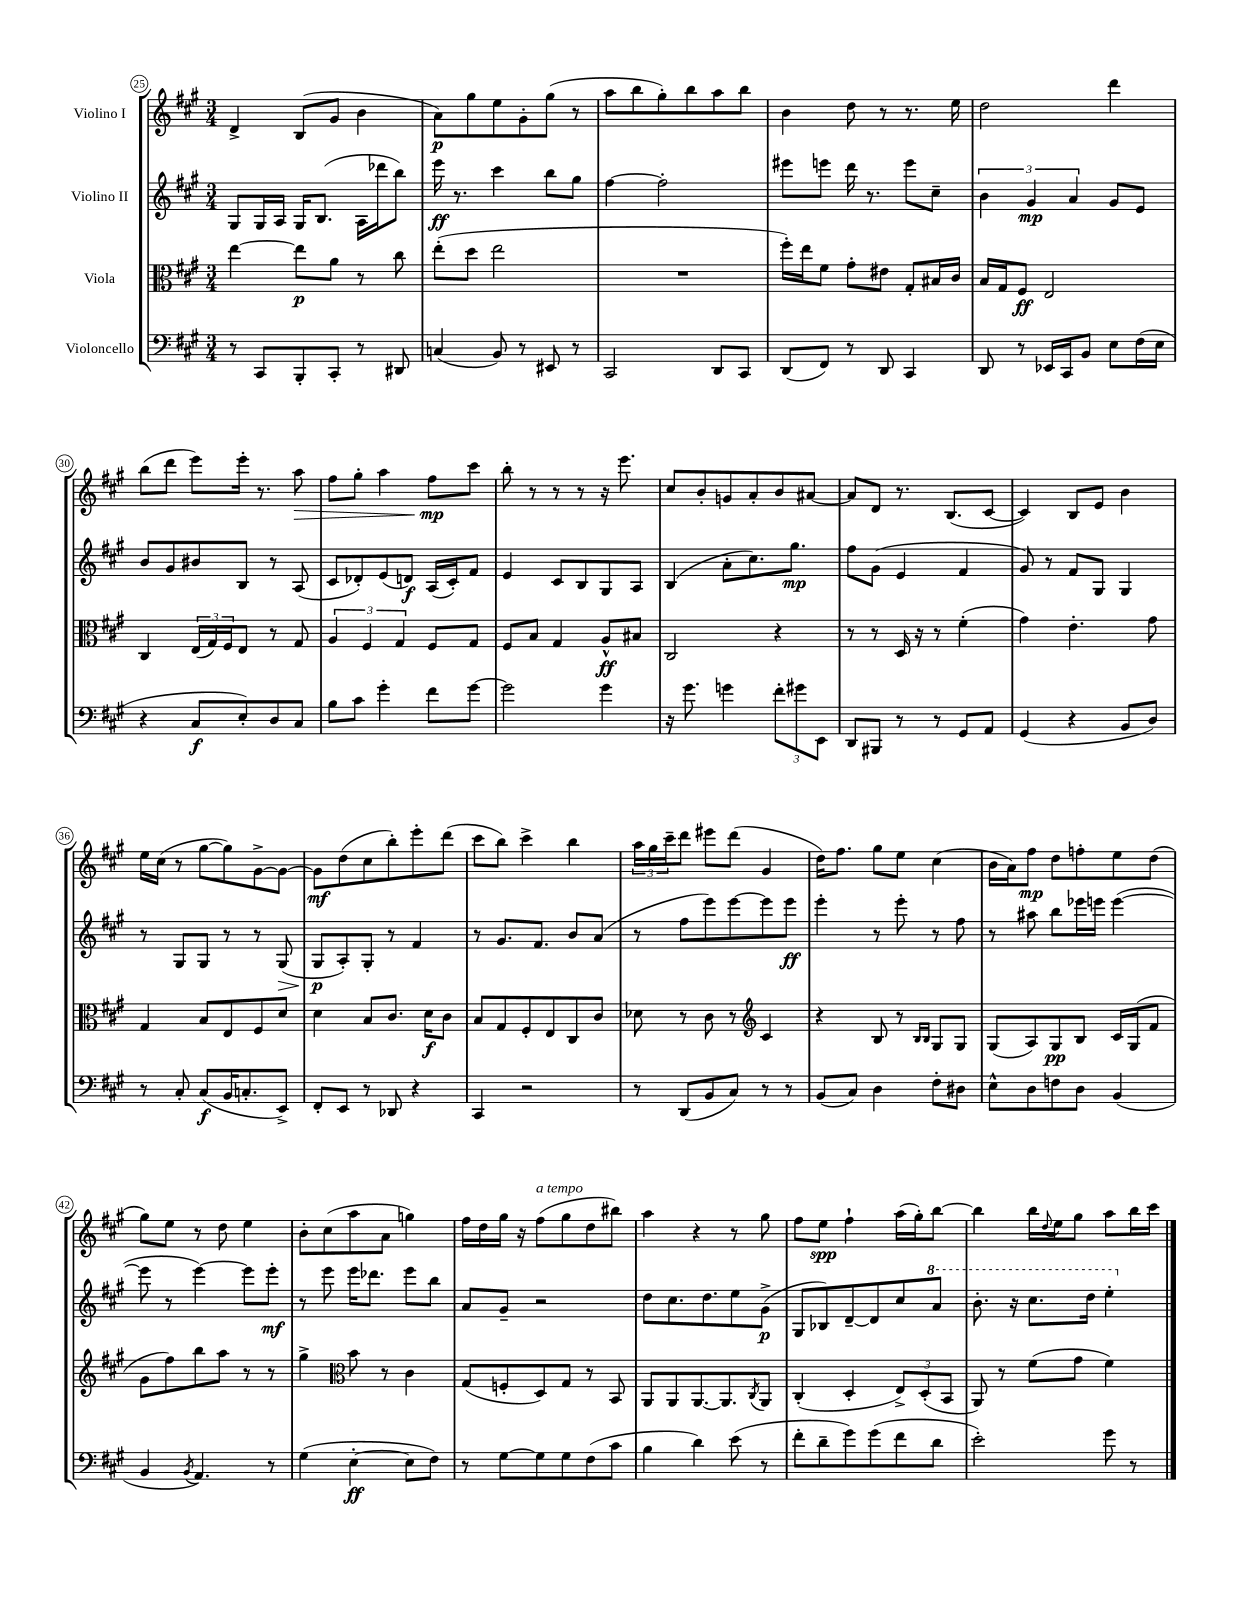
<<
\new StaffGroup <<
\new Staff = "s0" \with { instrumentName = "Violino I" } {
    \clef treble \key a \major \numericTimeSignature \time 3/4
    d'4-> b8( gis'8 b'4 |
    a'8\p) gis''8 e''8 gis'8-. gis''8( r8 |
    a''8 b''8 gis''8-.) b''8 a''8 b''8 |
    b'4 d''8 r8 r8. e''16 |
    d''2 d'''4 |
    b''8( d'''8 e'''8) e'''16-. r8. a''8\> |
    fis''8 gis''8-. a''4 fis''8\mp\! cis'''8 |
    b''8-. r8 r8 r8 r16 e'''8. |
    cis''8 b'8-. g'8 a'8-. b'8 ais'8~ |
    ais'8 d'8 r8. b8.( cis'8~ |
    cis'4) b8 e'8 b'4 |
    e''16 cis''16( r8 gis''8~ gis''8) gis'8~-> gis'8~ |
    gis'8\mf d''8( cis''8 b''8-.) e'''8-. d'''8( |
    cis'''8 b''8) cis'''4-> b''4 |
    \tuplet 3/2 { a''16 gis''16 cis'''16-- } d'''8 eis'''8 d'''8( gis'4 |
    d''16) fis''8. gis''8 e''8 cis''4( |
    b'16 a'16) fis''8\mp d''8 f''8-. e''8 d''8( |
    gis''8) e''8 r8 d''8 e''4 |
    b'8-. cis''8( a''8 a'8 g''4) |
    fis''16 d''16 gis''16 r16 fis''8^\markup { \italic "a tempo" }( gis''8 d''8 bis''8) |
    a''4 r4 r8 gis''8 |
    fis''8 e''8\spp fis''4-! a''16( gis''16-.) b''8~ |
    b''4 b''16 \appoggiatura { d''8 } e''16 gis''8 a''8 b''16 cis'''16 \bar "|." |
}
\new Staff = "s1" \with { instrumentName = "Violino II" } {
    \clef treble \key a \major \numericTimeSignature \time 3/4
    gis8 gis16 a16 gis16 b8.( a16 des'''16 b''8) |
    e'''16\ff r8. cis'''4 b''8 gis''8 |
    fis''4~ fis''2-. |
    eis'''8 e'''8 d'''16 r8. e'''8 cis''8-- |
    \tuplet 3/2 { b'4 gis'4\mp a'4 } gis'8 e'8 |
    b'8 gis'8 bis'8 b8 r8 a8( |
    cis'8 des'8-.) e'8( d'8\f) a16( cis'16-.) fis'8 |
    e'4 cis'8 b8 gis8 a8 |
    b4( a'8-. cis''8.) gis''8.\mp |
    fis''8 gis'8( e'4 fis'4 |
    gis'8) r8 fis'8 gis8 gis4 |
    r8 gis8 gis8 r8 r8 gis8\>( |
    gis8\p\! a8-.) gis8-. r8 fis'4 |
    r8 gis'8. fis'8. b'8 a'8( |
    r8 fis''8 e'''8) e'''8~ e'''8 e'''8\ff |
    e'''4-. r8 e'''8-. r8 fis''8 |
    r8 ais''8 b''8 ees'''16 e'''16 e'''4~( |
    e'''8 r8 e'''4~) e'''8 e'''8-.\mf |
    r8 e'''8 e'''16 des'''8. e'''8 b''8 |
    a'8 gis'8-- r2 |
    d''8 cis''8. d''8. e''8 gis'8->\p( |
    gis8 bes8) d'8~-- d'8 cis''8 \ottava #1 a''8 |
    b''8.-. r16 cis'''8. d'''16 e'''4-. \ottava #0 \bar "|." |
}
\new Staff = "s2" \with { instrumentName = "Viola" } {
    \clef alto \key a \major \numericTimeSignature \time 3/4
    e''4~ e''8\p a'8 r8 cis''8 |
    e''8-.( d''8 e''2 |
    R2. |
    fis''16-.) e''16 fis'8 gis'8-. eis'8 gis8-. bis16 cis'16 |
    b16 gis16 fis8\ff e2 |
    cis4 \tuplet 3/2 { e16( gis16) fis16 } e8 r8 gis8 |
    \tuplet 3/2 { a4 fis4 gis4 } fis8 gis8 |
    fis8 b8 gis4 a8-^\ff bis8 |
    cis2 r4 |
    r8 r8 d16 r16 r8 fis'4-.( |
    gis'4) e'4.-. gis'8 |
    gis4 b8 e8 fis8 d'8 |
    d'4 b8 cis'8. d'16\f cis'8 |
    b8 gis8 fis8-. e8 cis8 cis'8 |
    des'8 r8 cis'8 r8 \clef treble cis'4 |
    r4 b8 r8 \grace { b16 b16 } gis8 gis8 |
    gis8( a8) gis8\pp b8 cis'16 gis16( fis'8 |
    gis'8 fis''8) b''8 a''8 r8 r8 |
    gis''4-> \clef alto b'8 r8 cis'4 |
    gis8( f8-. d8) gis8 r8 b,8 |
    a,8 a,8 a,8.~ a,8. \acciaccatura { cis8 } a,8 |
    cis4-.( d4-. \tuplet 3/2 { e8->) d8-.( b,8 } |
    a,8) r8 fis'8( gis'8 fis'4) \bar "|." |
}
\new Staff = "s3" \with { instrumentName = "Violoncello" } {
    \clef bass \key a \major \numericTimeSignature \time 3/4
    r8 cis,8 b,,8-. cis,8-. r8 dis,8 |
    c4( b,8) r8 eis,8 r8 |
    cis,2 d,8 cis,8 |
    d,8( fis,8) r8 d,8 cis,4 |
    d,8 r8 ees,16 cis,16 b,8 e8 fis16( e16 |
    r4 cis8\f e8-.) d8 cis8 |
    b8 cis'8 gis'4-. fis'8 gis'8~ |
    gis'2 gis'4 |
    r16 gis'8. g'4 \tuplet 3/2 { fis'8-. gis'8 e,8 } |
    d,8 bis,,8 r8 r8 gis,8 a,8 |
    gis,4( r4 b,8 d8) |
    r8 cis8-. cis8\f( b,16 c8.-. e,8->) |
    fis,8-. e,8 r8 des,8 r4 |
    cis,4 r2 |
    r8 d,8( b,8 cis8) r8 r8 |
    b,8( cis8) d4 fis8-. dis8 |
    e8-^ d8 f8 d8 b,4( |
    b,4 \acciaccatura { b,8 } a,4.) r8 |
    gis4( e4~-.\ff e8 fis8) |
    r8 gis8~ gis8 gis8 fis8( cis'8 |
    b4 d'4) e'8( r8 |
    fis'8-. d'8-- gis'8) gis'8( fis'8 d'8 |
    e'2-.) gis'8 r8 \bar "|." |
}
>>
>>
\layout { \context { \Score currentBarNumber = #25 \override BarNumber.stencil = #(make-stencil-circler 0.1 0.3 ly:text-interface::print) } }
